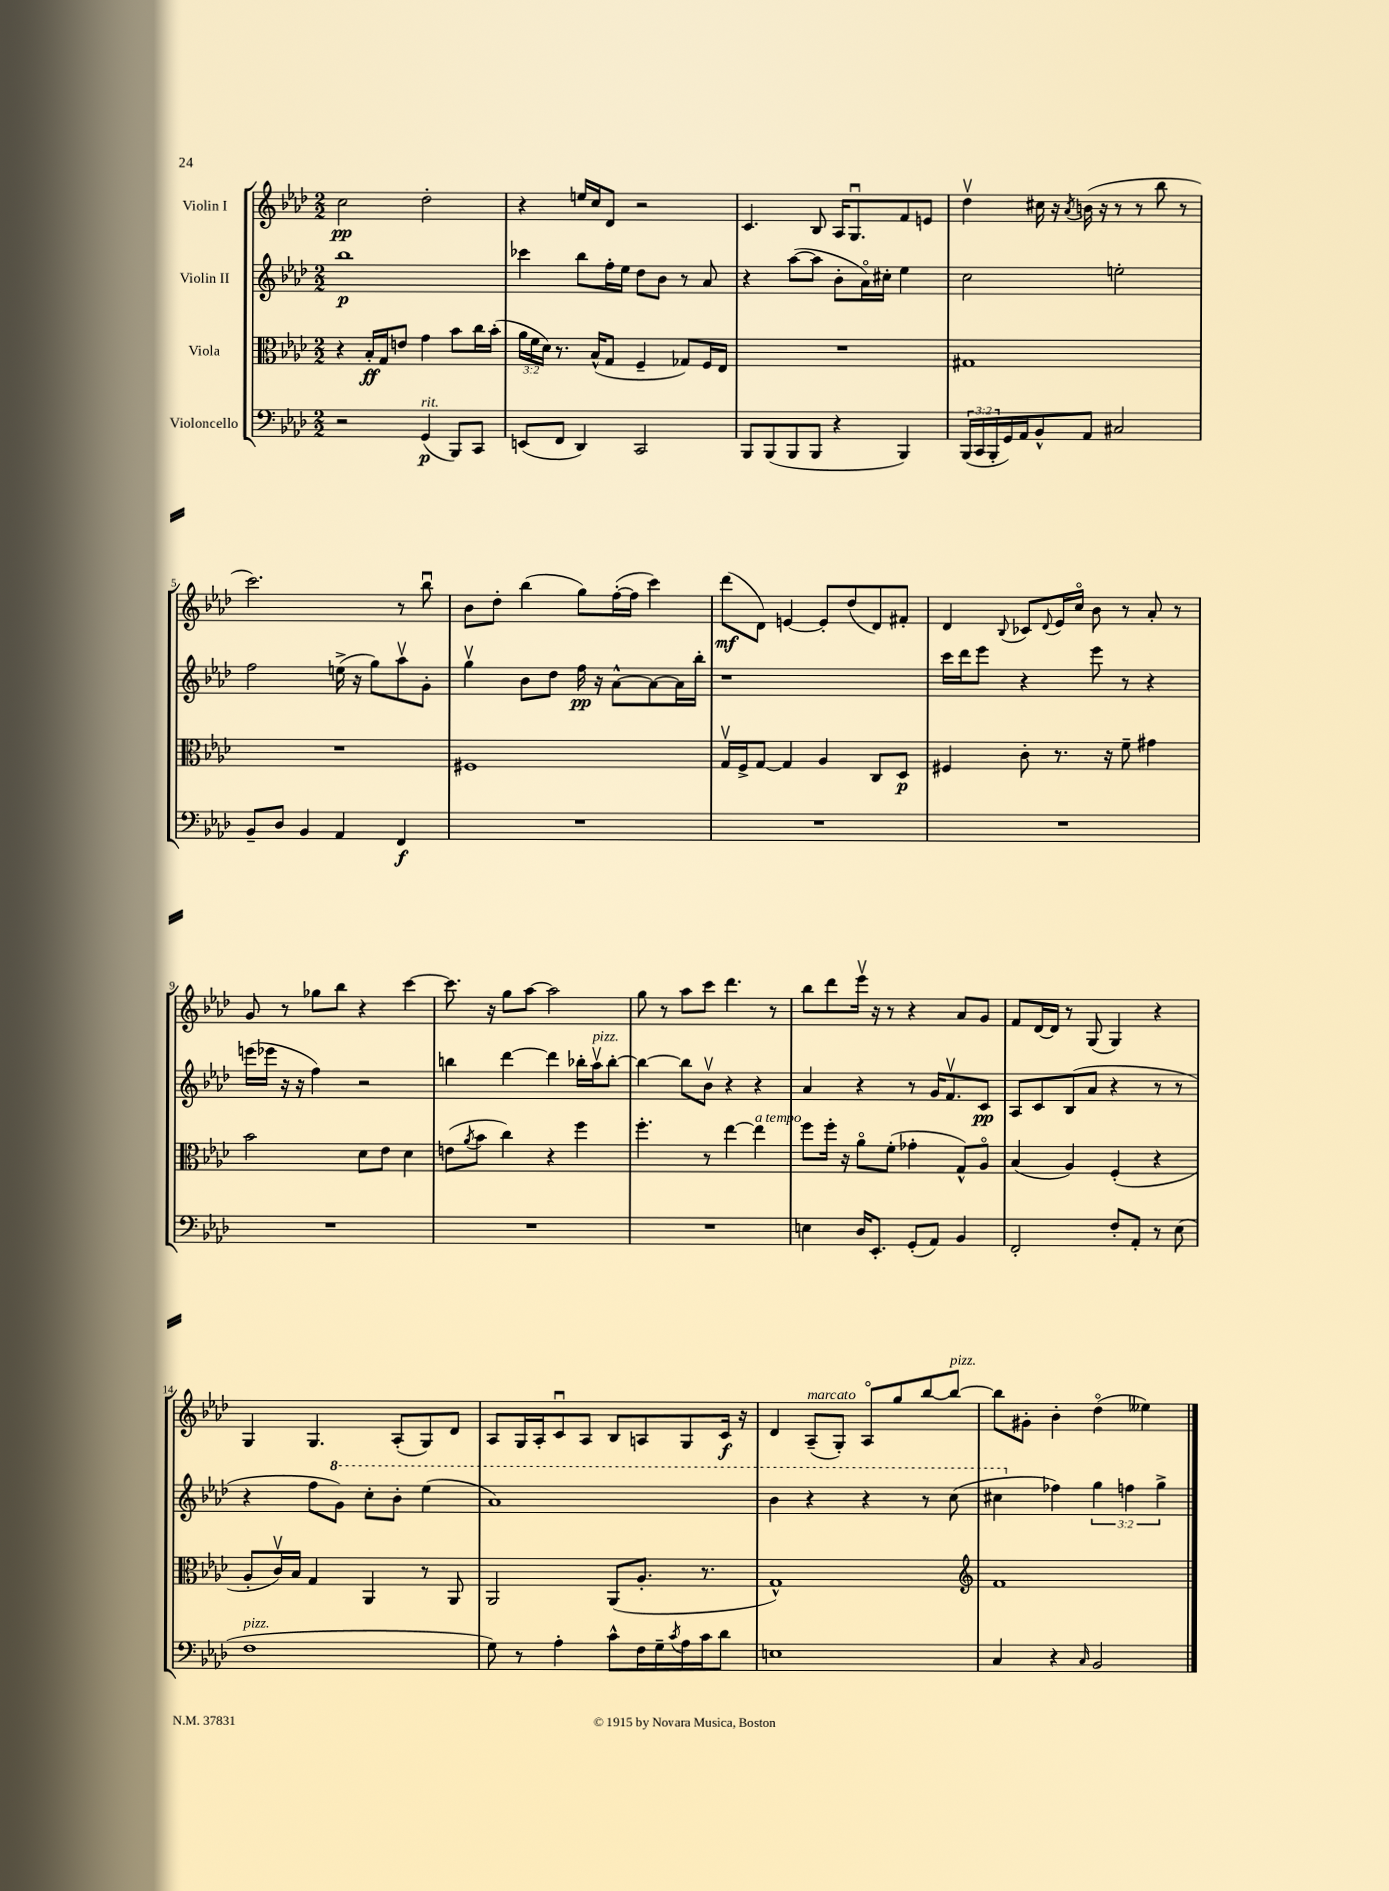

**kern	**kern	**kern	**kern
*staff4	*staff3	*staff2	*staff1
*clefF4	*clefC3	*clefG2	*clefG2
*k[b-e-a-d-]	*k[b-e-a-d-]	*k[b-e-a-d-]	*k[b-e-a-d-]
*M2/2	*M2/2	*M2/2	*M2/2
2r	4r	1bb-	2cc
.	16B-'	.	.
.	16G	.	.
.	8e	.	.
(4GG	4g	.	2dd-'
8BBB-)	8b-	.	.
8CC	16cc	.	.
.	(16b-'	.	.
=	=	=	=
(8EE	24a-	4ccc-	4r
.	24f	.	.
.	24d-)	.	.
8FF	8.r	.	.
4DD-)	.	8bb-	16ee
.	(16B-^^	.	16cc
.	8G	16ff'	8d-
.	.	16ee-	.
2CC	4F~	8dd-	2r
.	.	8b-	.
.	8G-)	8r	.
.	16F	8a-	.
.	16E-	.	.
=	=	=	=
8BBB-	1r	4r	4.c
(8BBB-	.	.	.
8BBB-	.	([8aa-	.
8BBB-	.	8aa-]	8B-
4r	.	8b-'	16A-
.	.	.	8.Gu
.	.	16a-o)	.
.	.	16cc#'	.
4BBB-)	.	4ee-	8f
.	.	.	8e
=	=	=	=
(24BBB-	1G#	2cc	4dd-v
24CC	.	.	.
24BBB-'	.	.	.
16GG)	.	.	.
16AA-	.	.	.
8BB-^^	.	.	16cc#
.	.	.	16r
.	.	.	8qa-
8AA-	.	.	(16b
.	.	.	16r
2C#	.	2ee'	8r
.	.	.	8r
.	.	.	8bb-
.	.	.	8r
=	=	=	=
8BB-~	1r	2ff	2.ccc)
8D-	.	.	.
4BB-	.	.	.
4AA-	.	(16ee^	.
.	.	16r	.
.	.	8gg)	.
4FF	.	8aa-v	8r
.	.	8g'	8bb-u
=	=	=	=
1r	1F#	4ggv	8b-
.	.	.	8dd-'
.	.	8b-	(4bb-
.	.	8dd-	.
.	.	16ff	8gg)
.	.	16r	.
.	.	[8a-^^	([16ff'
.	.	.	16ff]
.	.	8a-_	4ccc)
.	.	16a-]	.
.	.	16bb-'	.
=	=	=	=
1r	16Gv	1r	(8ddd-
.	16F^	.	.
.	[8G	.	8d-)
.	4G]	.	[4e
.	4A-	.	8e']
.	.	.	(8dd-
.	8C	.	8d-)
.	8D-	.	8f#'
=	=	=	=
1r	4F#	16ccc	4d-
.	.	16ddd-	.
.	.	8eee-	.
.	.	.	8qqB-
.	8c'	4r	8c-
.	.	.	8qqd-
.	8.r	.	16e-
.	.	.	16cco
.	.	8eee-	8b-
.	16r	.	.
.	8f~	8r	8r
.	4g#	4r	8a-'
.	.	.	8r
=	=	=	=
1r	2b-	(16eee	8g
.	.	16eee-	.
.	.	16r	8r
.	.	16r	.
.	.	4ff)	8gg-
.	.	.	8bb-
.	8d-	2r	4r
.	8e-	.	.
.	4d-	.	[4ccc
=	=	=	=
1r	(8e	4bb	8.ccc]
.	8qa-	.	.
.	8b-	.	.
.	.	.	16r
.	4cc)	[4ddd-	8gg
.	.	.	[8aa-
.	4r	4ddd-]	2aa-]
.	4ff	16bb-'	.
.	.	16aa-v	.
.	.	[8bb-'	.
=	=	=	=
1r	4.ff'	4bb-_	8gg
.	.	.	8r
.	.	8bb-]	8aa-
.	8r	8b-v	8ccc
.	[4ee-	4r	4.ddd-
.	4ee-]	4r	.
.	.	.	8r
=	=	=	=
4E	8ff	4a-	8bb-
.	16ff'	.	8ddd-
.	16r	.	.
16D-	8a-o	4r	16eee-v
8.EE-'	.	.	16r
.	(8f'	.	8r
(8GG'	4g-'	8r	4r
8AA-)	.	16g	.
.	.	8.fv	.
4BB-	8G^^)	.	8a-
.	8A-o	8c	8g
=	=	=	=
2FF'	(4B-	8A-	8f
.	.	8c	[16d-
.	.	.	16d-]
.	4A-)	(8B-	8r
.	.	8a-	(8G
8F'	(4F'	4r	4G)
8AA-'	.	.	.
8r	4r	8r	4r
(8E-	.	8r	.
=	=	=	=
1F	8A-'	4r	4G
.	16cv)	.	.
.	16B-	.	.
.	4G	8ff	4.G
.	.	8gg)	.
.	4AA-	8ccc'	.
.	.	8bb-'	(8A-'
.	8r	(4eee-	8G)
.	8AA-	.	8d-
=	=	=	=
8G)	2AA-	1aa-)	8A-
8r	.	.	16G
.	.	.	16A-'
4A-'	.	.	8cu
.	.	.	8A-
8c^^	(8AA-	.	8B-
16F	8.A-'	.	8A
16G~	.	.	.
8qc	.	.	.
16A-	.	.	8G
16c	8.r	.	.
8d-	.	.	16c
.	.	.	16r
=	=	=	=
1E	1G^^)	4bb-	4d-
.	.	4r	(8A-~
.	.	.	8G')
.	.	4r	8A-o
.	.	.	8gg
.	.	8r	[8bb-
.	.	(8ccc	8bb-_
=	=	=	=
*	*clefG2	*	*
4C	1f	4ccc#	8bb-]
.	.	.	8g#'
4r	.	4ff-)	4b-'
16qqC	.	.	.
2BB-	.	6gg	(4dd-o
.	.	6ff	.
.	.	.	4ee--)
.	.	6gg^	.
==	==	==	==
*-	*-	*-	*-
